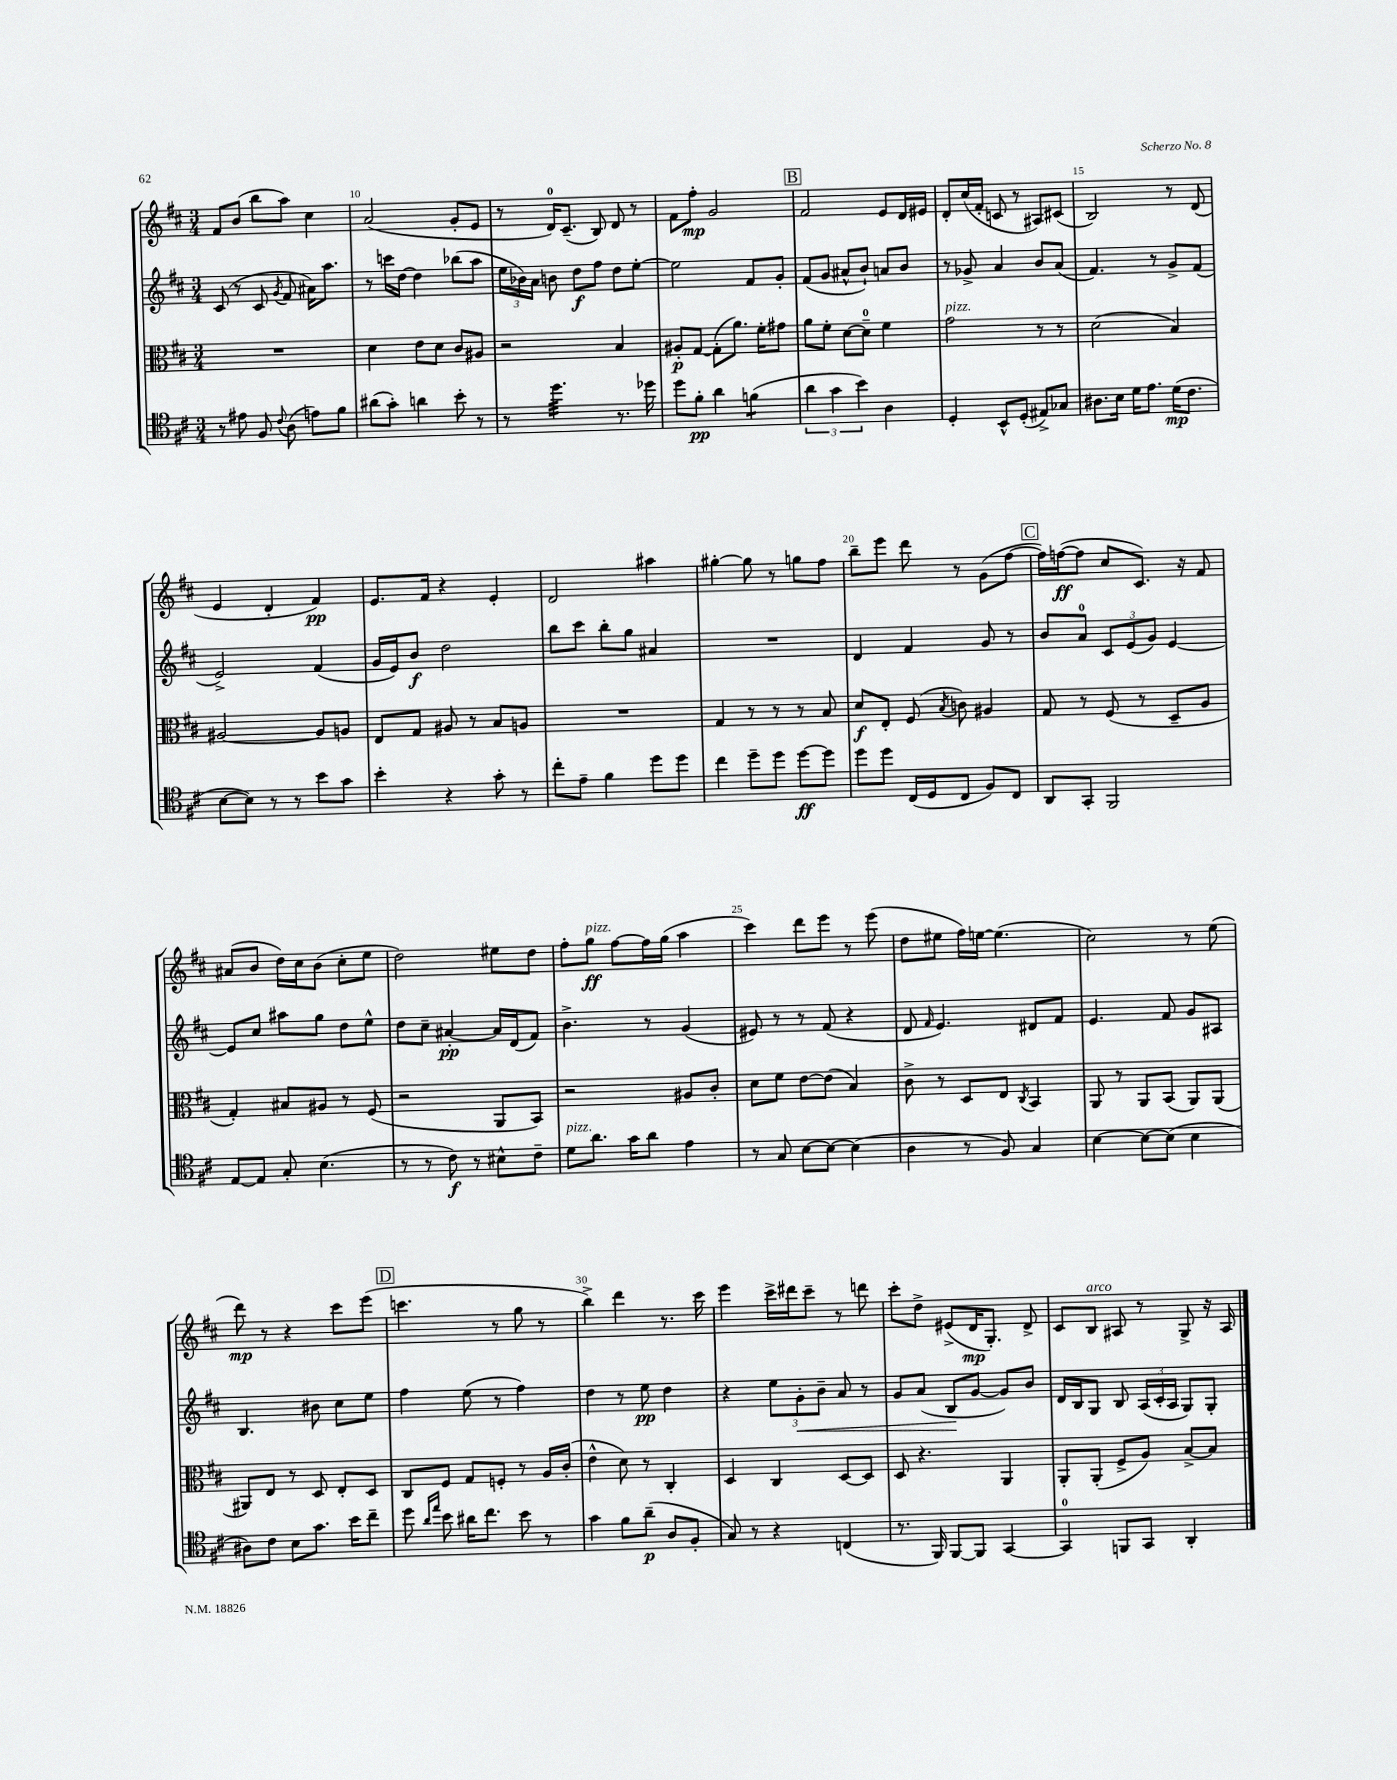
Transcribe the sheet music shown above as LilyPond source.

<<
\new StaffGroup <<
\new Staff = "s0" {
    \clef treble \key d \major \numericTimeSignature \time 3/4
    \autoBeamOff fis'8[ b'8]( b''8[ a''8]) cis''4 |
    a'2( g'8[-. e'8] |
    r8 d'16[-0) cis'8.]--( b8) d'8 r8 |
    fis'8[ fis''8]-.\mp g'2 |
    \mark \markup { \box "B" } fis'2 e'8[ d'16 eis'16] |
    d'8[-. cis''16( fis'16]-. c'8 r8 ais8[) cis'8]( |
    b2) r8 d'8( |
    e'4 d'4-. fis'4\pp) |
    e'8.[ fis'16] r4 e'4-. |
    d'2 ais''4 |
    gis''4~-. gis''8 r8 g''8[ fis''8] |
    b''8[-- e'''8] d'''8 r8 g'8[( fis''8]~ |
    \mark \markup { \box "C" } fis''16[) f''16~\ff( f''8] cis''8[ cis'8.]) r16 fis'8 |
    ais'8[( b'8] d''16[) cis''16 b'8]( cis''8[-. e''8] |
    d''2) eis''8[ d''8] |
    fis''8[-. g''8]\ff^\markup { \italic "pizz." } fis''8[~ fis''16 g''16]( a''4 |
    cis'''4) d'''8[ e'''8] r8 e'''8( |
    d''8[ eis''8] fis''16[) e''16]~ e''4.( |
    cis''2) r8 e''8( |
    d'''8\mp) r8 r4 cis'''8[ e'''8]( |
    \mark \markup { \box "D" } c'''4. r8 g''8 r8 |
    b''4->) d'''4 r8. cis'''16 |
    e'''4 cis'''16[-> dis'''16 cis'''8]-- r8 d'''8 |
    cis'''8[-. d''8]-> eis'8[->( d'16\mp g8.]-.) d'8-> |
    cis'8[ b8]^\markup { \italic "arco" } ais8 r8 g8-> r16 ais16 \bar "|." |
}
\new Staff = "s1" {
    \clef treble \key d \major \numericTimeSignature \time 3/4
    \autoBeamOff cis'8( r8 cis'8 \acciaccatura { g'8 } fis'8 ais'16[) a''8.] |
    r8 c'''16[ d''16]~ d''4 bes''8[( a''8] |
    \tuplet 3/2 { e''16[ bes'16) a'16] } b'8 d''8[\f fis''8] d''8[ e''8]~-. |
    e''2 fis'8[ g'8]-. |
    \mark \markup { \box "B" } fis'8[( g'8] ais'8[-^ b'8]-!) a'8[ b'8] |
    r8 ges'8-> a'4 b'8[ a'8]( |
    fis'4.) r8 g'8[-> fis'8]( |
    e'2->) fis'4( |
    g'16[ e'16) b'8]\f d''2 |
    b''8[ cis'''8] b''8[-. g''8] ais'4 |
    R2. |
    d'4 fis'4 g'8 r8 |
    \mark \markup { \box "C" } b'8[ a'8]-0 \tuplet 3/2 { cis'8[ e'8( g'8]) } e'4~ |
    e'8[ cis''8] ais''8[ g''8] d''8[ e''8]-^ |
    d''8[ cis''8]-- ais'4~-.\pp ais'16[ d'16( fis'8]) |
    b'4.-> r8 g'4( |
    eis'8) r8 r8 fis'8( r4 |
    d'8 \grace { fis'16 } e'4.) dis'8[ fis'8] |
    e'4. fis'8 g'8[ ais8] |
    b4. bis'8 cis''8[ e''8] |
    \mark \markup { \box "D" } fis''4 e''8( r8 fis''4) |
    d''4 r8 e''8\pp d''4 |
    r4 \tuplet 3/2 { e''8[ g'8-.\< b'8]-- } a'8 r8 |
    g'8[ a'8]( b8[\! g'8]~ g'8[) b'8] |
    d'16[ b16 g8] b8 \tuplet 3/2 { a16[( cis'16-. a16] } g8[) g8]-. \bar "|." |
}
\new Staff = "s2" {
    \clef alto \key d \major \numericTimeSignature \time 3/4
    \autoBeamOff R2. |
    d'4 e'8[ d'8] cis'8[ ais8] |
    r2 b4 |
    ais8[-.\p g8]~ g8[-.( a'8.]) fis'16[-. gis'8] |
    \mark \markup { \box "B" } a'8[ fis'8]-. d'8[~ d'8]-0-- fis'4 |
    g'2^\markup { \italic "pizz." } r8 r8 |
    d'2( b4) |
    ais2~ ais8[ a8] |
    e8[ g8] ais8 r8 b8[ a8] |
    R2. |
    g4 r8 r8 r8 b8 |
    d'8[\f e8]-. fis8( \acciaccatura { b8 } c'8) ais4 |
    \mark \markup { \box "C" } g8 r8 fis8( r8 d8[-- a8] |
    g4-.) bis8[ ais8] r8 fis8( |
    r2 a,8[ b,8]) |
    r2 ais8[ cis'8]-. |
    d'8[ fis'8] e'8[~ e'8]( b4) |
    cis'8-> r8 d8[ e8] \acciaccatura { cis8 } b,4 |
    a,8 r8 a,8[ b,8]( a,8[) a,8]( |
    ais,8[) e8] r8 d8 e8[-. d8] |
    \mark \markup { \box "D" } cis8[ fis8] g8[ f8]-. r8 a16[ cis'16]-.( |
    e'4-^ d'8) r8 cis4-. |
    d4 cis4 d8[~ d8] |
    d8 r4. a,4 |
    a,8[-. a,8]-.( fis8[-> a8]) b8[~-> b8] \bar "|." |
}
\new Staff = "s3" {
    \clef tenor \key d \major \numericTimeSignature \time 3/4
    \autoBeamOff r8 eis'8 fis8 \appoggiatura { cis'8 } a8( e'8[) fis'8] |
    ais'8[( g'8]-.) a'4 b'8-. r8 |
    r8 d''4.:32 r8. des''16 |
    d''8[ fis'8]-.\pp a'4 f'4:8( |
    \mark \markup { \box "B" } \tuplet 3/2 { a'4 g'4 b'4) } a4 |
    d4-. b,8[-^ d8]-.( eis8[->) ges8] |
    ais8.[ b16] d'16[ e'8.] d'16[\mp( cis'8.] |
    b8[~ b8]) r8 r8 b'8[ g'8] |
    b'4-. r4 g'8-. r8 |
    cis''8[-. e'8]-- fis'4 d''8[ d''8] |
    cis''4 d''8[-- d''8] d''8[~\ff d''8] |
    d''8[ d''8] cis16[( d16 cis8] fis8[) cis8] |
    \mark \markup { \box "C" } a,8[ g,8]-. fis,2 |
    e8[~ e8] g8-. b4.( |
    r8 r8 cis'8\f) r8 bis8[-^ cis'8]-- |
    d'8[^\markup { \italic "pizz." } a'8.] g'16[ a'8] e'4 |
    r8 g8 b8[~ b8]~ b4( |
    a4 r8 fis8) g4 |
    b4~ b8[~ b8]( b4 |
    ais8[) cis'8] b8[ g'8.] b'16[ cis''8]-- |
    \mark \markup { \box "D" } d''8 \grace { a'16[ e''16] } b'8 ais'16[ cis''8.] b'8 r8 |
    g'4 fis'8[ a'8]--\p( a8[ fis8]-. |
    g8) r8 r4 c4( |
    r8. fis,16) fis,8[~ fis,8] g,4~ |
    g,4-0 f,8[ g,8] a,4-. \bar "|." |
}
>>
>>
\layout { \context { \Score currentBarNumber = #9 \override BarNumber.break-visibility = ##(#f #t #t) barNumberVisibility = #(every-nth-bar-number-visible 5) } }
